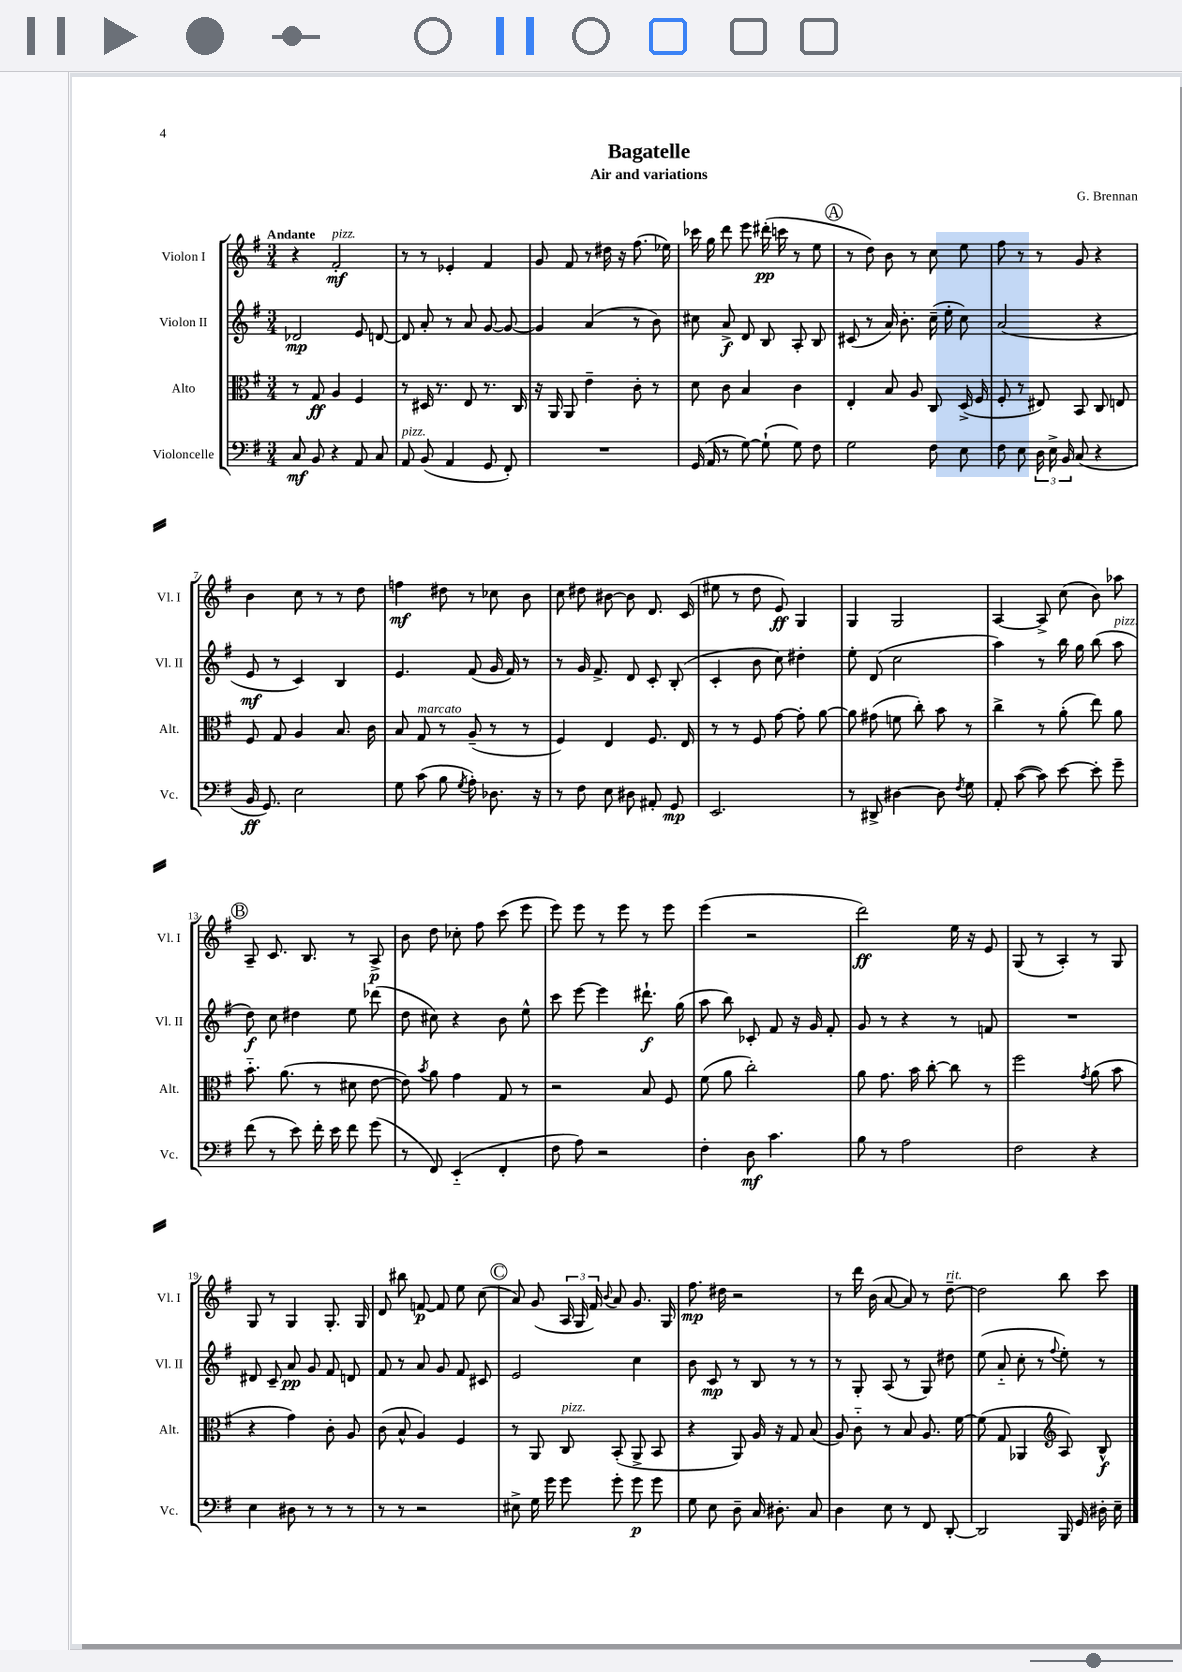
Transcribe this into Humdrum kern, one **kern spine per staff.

**kern	**kern	**kern	**kern
*staff4	*staff3	*staff2	*staff1
*clefF4	*clefC3	*clefG2	*clefG2
*k[f#]	*k[f#]	*k[f#]	*k[f#]
*M3/4	*M3/4	*M3/4	*M3/4
8C	8r	2d-	4r
8BB	8G	.	.
4r	4A	.	2f#'
8AA	4F#	8e	.
8C	.	[8d	.
=	=	=	=
8AA	8r	8d]	8r
(8BB	16D#	8a'	8r
.	8.r	.	.
4AA	.	8r	4e-'
.	8E	8a	.
8GG	8.r	[8g	4f#
8FF#')	.	8g_	.
.	16C	.	.
=	=	=	=
2.r	16r	4g]	8g
.	16AA	.	.
.	8AA	.	8f#
.	4e~	(4a	8r
.	.	.	16dd#
.	.	.	16r
.	8c'	8r	(8.ff#
.	8r	8b)	.
.	.	.	16ee-)
=	=	=	=
(16GG	8d	8cc#	16ccc-
16AA	.	.	16gg
8r	8c	8a^	8ddd
[8G)	4B	8d	8eee
(8G`]	.	8B	(16ddd#'
.	.	.	16ccc
8G)	4c	8A'	8r
8F#	.	8B	8ee
=	=	=	=
2G	4E'	(8c#	8r
.	.	8r	8dd)
.	8B	16a)	8b
.	.	8.b'	.
.	8A	.	8r
8F#	8C	(16cc~	8cc
.	.	16ee'	.
8E	(16D^	8cc)	8ee
.	16F#	.	.
=	=	=	=
8F#	8F#'	(2a	8ff#
8E	8r	.	8r
24D	8E#)	.	8r
24E^	.	.	.
24BB	.	.	.
(8C	8BB	.	8g
4r	8C	4r	4r
.	8E	.	.
=	=	=	=
16BB	8F#	8e	4b
8.GG)	.	.	.
.	8G	8r	.
2E	4A	4c)	8cc
.	.	.	8r
.	8.B	4B	8r
.	.	.	8dd
.	16c	.	.
=	=	=	=
8G	8B	4.e	4ff
(8c	8G	.	.
8B	8r	.	8dd#
8qG	.	.	.
8A')	(8A~	(8f#	8r
8.D-	8r	16g	8cc-
.	.	16f#)	.
.	8r	8r	8b
16r	.	.	.
=	=	=	=
8r	4F#)	8r	8cc
8F#	.	16g	8dd#
.	.	8.f#^	.
8E	4E	.	[8b#
8D#	.	8d	8b#]
8AA#'	8.F#	8c'	8.d
8GG	.	(8B'	.
.	16E	.	(16c
=	=	=	=
2.EE	8r	4c'	8ee#
.	8r	.	8r
.	8F#	8b	8dd
.	[8g	8cc)	8e)
.	8g']	4dd#'	4G
.	[8a	.	.
=	=	=	=
8r	8a]	8ee'	4G
8DD#^	(8g#	(8d	.
[4D#	8f	2cc	2G
.	8cc')	.	.
8D#]	8b	.	.
8qF#	.	.	.
8G	8r	.	.
=	=	=	=
8AA'	4cc^	4aa)	[4A
([8c	.	.	.
8c])	8r	8r	8A^]
[8e	(8a'	16bb	(8cc
.	.	16gg	.
8e']	8ee)	(8bb	8b)
8g~	8a	8aa	8aa-
=	=	=	=
(8f#	8.b'~	8dd)	8A~
8r	.	8cc	8.c
.	(8.a	.	.
8e)	.	4dd#	.
.	.	.	8.B
16f#'	8r	.	.
16e	.	.	.
8f#	8d#	8ee	8r
(8g	[8e	(8ddd-	8A^
=	=	=	=
8r	8e])	8dd	8b
.	8qb	.	.
8FF#)	8a	8cc#)	8dd
(4EE'~	4g	4r	8cc-'
.	.	.	8ff#
4FF#'	8G	8b	(8ccc
.	8r	8ee^^	8eee
=	=	=	=
8F#	2r	8ccc	8eee)
8A)	.	[8eee	8eee
2r	.	4eee]	8r
.	.	.	8eee
.	8B	8.ddd#`	8r
.	8F#	.	8eee
.	.	(16gg	.
=	=	=	=
4F#'	(8f#	8aa	(4eee
.	8a	8bb)	.
8D	2cc')	8c-'	2r
4.c	.	8f#	.
.	.	16r	.
.	.	16g	.
.	.	8f#'	.
=	=	=	=
8B	8a	8g	2ddd)
8r	8.g	8r	.
2A	.	4r	.
.	16b	.	.
.	[8cc'	.	.
.	8cc]	8r	16ee
.	.	.	16r
.	8r	8f	8e
=	=	=	=
2F#	2ff#	2.r	(8G
.	.	.	8r
.	.	.	4A')
.	8qg	.	.
4r	(8a	.	8r
.	8b	.	8G
=	=	=	=
4E	4r	8d#	8G
.	.	8c~	8r
8D#	4g)	8a	4G
8r	.	8g	.
8r	8c'	8f#	8.G'
8r	8A	8d	.
.	.	.	16G
=	=	=	=
8r	(8c	8f#	8d
8r	8B^^	8r	8bb#
2r	4A)	8a	[8f
.	.	8g	8f]
.	4F#	8f#	8ee
.	.	8c#	(8cc
=	=	=	=
8E#^	8r	2e	8a)
16G	8AA	.	(8g
16g	.	.	.
8g	8C	.	24A
.	.	.	24G
.	.	.	24f#)
.	.	.	8qqb
8g'	(8BB'	.	8a
8g	8AA^	4cc	8.g
8g	8BB	.	.
.	.	.	16G
=	=	=	=
8G	4r	8b	8.ff#
8E	.	8c	.
.	.	.	16dd#
8D~	8AA)	8r	2r
16C	16A	8B	.
8.D#'	16r	.	.
.	8G	8r	.
8C	(8B	8r	.
=	=	=	=
4D	8A)	8r	8r
.	8c'~	8G'	16ddd
.	.	.	(16b
8E	8r	(8A	[8a
8r	8B	8r	8a])
8FF#	8.A	8G)	8r
[8DD'	.	8dd#	[8dd~
.	[16f#	.	.
=	=	=	=
2DD]	(8f#]	(8ee	2dd]
.	8G	8a'~	.
.	4AA-	8cc'	.
.	.	8r	.
*	*clefG2	*	*
.	.	8qqff#	.
16BBB	8A)	8ee')	8bb
16GG	.	.	.
16D#'	8B^^	8r	8ccc
16E~	.	.	.
==	==	==	==
*-	*-	*-	*-
